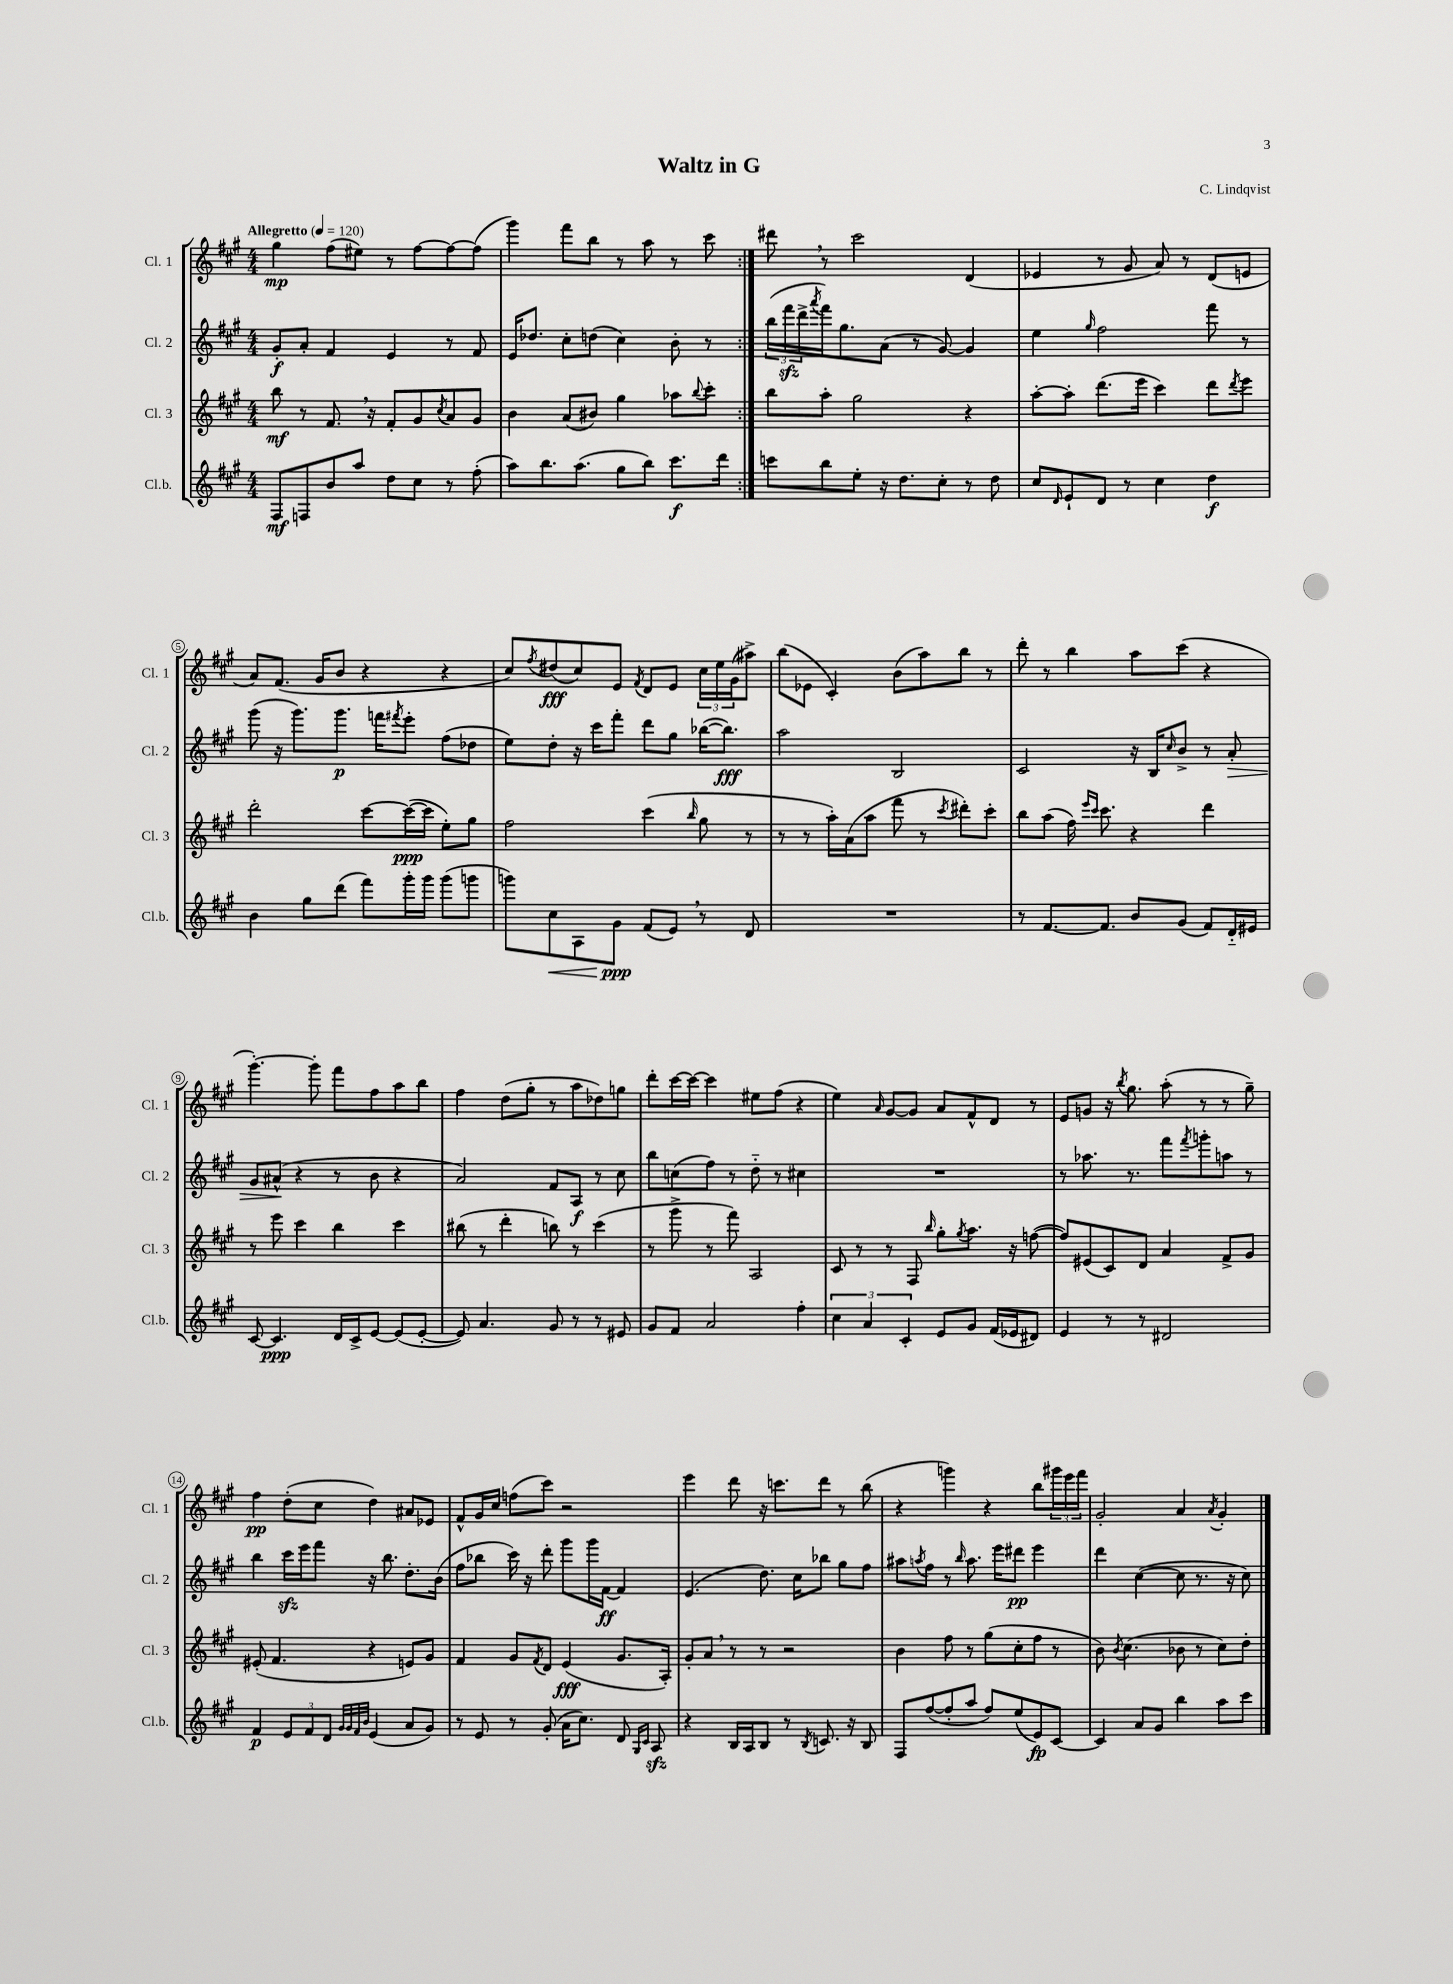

**kern	**dynam	**kern	**dynam	**kern	**dynam	**kern	**dynam
*part4	*part4	*part3	*part3	*part2	*part2	*part1	*part1
*staff4	*staff4	*staff3	*staff3	*staff2	*staff2	*staff1	*staff1
*I"Cl.b.	*	*I"Cl. 3	*	*I"Cl. 2	*	*I"Cl. 1	*
*I'Cl.b.	*	*I'Cl. 3	*	*I'Cl. 2	*	*I'Cl. 1	*
*clefG2	*	*clefG2	*	*clefG2	*	*clefG2	*
*k[f#c#g#]	*	*k[f#c#g#]	*	*k[f#c#g#]	*	*k[f#c#g#]	*
*M4/4	*	*M4/4	*	*M4/4	*	*M4/4	*
*MM120	*	*MM120	*	*MM120	*	*MM120	*
=1	=1	=1	=1	=1	=1	=1	=1
!	!	!	!	!	!	!LO:TX:a:B:t=Allegretto	!
8F#/L	mf	8bb\	mf	8g#'/L	f	4gg#\	mp
8Fn/	.	8r	.	8a'/J	.	.	.
8b/	.	8.f#,/	.	4f#/	.	(8ff#\L	.
8aa/J	.	.	.	.	.	8ee#X\J)	.
.	.	16r	.	.	.	.	.
8dd\L	.	8f#'/L	.	4e/	.	8r	.
8cc#\J	.	8g#/	.	.	.	[8ff#\L	.
.	.	8qcc#/	.	.	.	.	.
8r	.	8a/	.	8r	.	8ff#\_	.
(8ff#'\	.	8g#/J	.	8f#/	.	(8ff#\J]	.
=2	=2	=2	=2	=2	=2	=2	=2
8aa\L)	.	4b\	.	16e/KL	.	4ggg#\)	.
.	.	.	.	8.dd-X/J	.	.	.
8.bb\	.	.	.	.	.	.	.
.	.	(8a/L	.	8cc#'\L	.	8fff#\L	.
(8.aa\J	.	.	.	.	.	.	.
.	.	8b#X/J)	.	(8ddn\J	.	8bb\J	.
8gg#\L	.	4gg#\	.	4cc#\)	.	8r	.
8bb\J)	.	.	.	.	.	8aa\	.
8.ccc#\L	f	8aa-X\L	.	8b'\	.	8r	.
.	.	8qqbb/	.	.	.	.	.
.	.	8ccc#'\J	.	8r	.	8ccc#\	.
16ddd\Jk	.	.	.	.	.	.	.
=3:|!	=3:|!	=3:|!	=3:|!	=3:|!	=3:|!	=3:|!	=3:|!
8cccn\L	.	8bb\L	.	(24bb\LL	.	8ddd#X,\	.
.	.	.	.	24fff#zz\	.	.	.
.	.	.	.	24ddd^\	.	.	.
.	.	.	.	8qaaa/	.	.	.
8bb\	.	8aa'\J	.	16fff#\J)	.	8r	.
.	.	.	.	8.gg#\	.	.	.
8ee'\J	.	2gg#\	.	.	.	2ccc#\	.
16r	.	.	.	(8a\J	.	.	.
8.dd\L	.	.	.	.	.	.	.
.	.	.	.	8r	.	.	.
8cc#'\J	.	.	.	[8g#/)	.	.	.
8r	.	4r	.	4g#/]	.	(4d/	.
8dd\	.	.	.	.	.	.	.
=4	=4	=4	=4	=4	=4	=4	=4
8cc#/L	.	[8aa'\L	.	4ee\	.	4e-X/	.
16qqd/	.	.	.	.	.	.	.
8e`/	.	8aa'\J]	.	.	.	.	.
.	.	.	.	16qqgg#/	.	.	.
8d/J	.	(8.ddd\L	.	2ff#\	.	8r	.
8r	.	.	.	.	.	8g#/	.
.	.	16eee\Jk	.	.	.	.	.
4cc#\	.	4ccc#\)	.	.	.	8a/)	.
.	.	.	.	.	.	8r	.
4dd\	f	8ddd\L	.	8fff#\	.	(8d/L	.
.	.	8qddd/	.	.	.	.	.
.	.	8eee\J	.	8r	.	8en/J	.
!!LO:LB:g=z
=5	=5	=5	=5	=5	=5	=5	=5
4b\	.	2ddd'\	.	(8ggg#\	.	8a/L)	.
.	.	.	.	16r	.	(8.f#/J	.
.	.	.	.	8.ggg#\L)	.	.	.
8gg#\L	.	.	.	.	.	.	.
.	.	.	.	.	.	16g#/KL	.
(8ddd\J	.	.	.	8.ggg#\J	p	8b/J	.
8fff#\L)	.	[8ccc#\L	.	.	.	4r	.
.	.	.	.	16fffn\KL	.	.	.
.	.	.	.	8qfff#X/	.	.	.
16ggg#'\L	.	(16ccc#\L_	ppp	8eee'\J	.	.	.
16ggg#\JJ	.	16ccc#\JJ]	.	.	.	.	.
(8ggg#\L	.	8ee'\L)	.	(8ff#\L	.	4r	.
8gggn\J	.	8gg#\J	.	8dd-X\J	.	.	.
=6	=6	=6	=6	=6	=6	=6	=6
8gggn\L)	.	2ff#\	.	8ee\L)	.	8cc#/L)	.
.	.	.	.	.	.	8qff#/	.
!	!LO:HP:b	!	!	!	!	!	!
8cc#\	<	.	.	8dd'\J	.	(8dd#X/	fff
8A\	.	.	.	16r	.	8cc#/)	.
.	.	.	.	16ccc#\KL	.	.	.
8g#\J	ppp	.	.	8fff#'\J	.	8e/J	.
.	.	.	.	.	.	8qf#/	.
(8f#/L	[	(4ccc#\	.	8ddd\L	.	8d/L	.
8e,/J)	.	.	.	8gg#\J	.	8e/J	.
.	.	16qqbb/	.	.	.	.	.
8r	.	8gg#\	.	([16bb-X\KL	.	24cc#\LL	.
.	.	.	.	.	.	24ee\	.
.	.	.	.	8.bb-\J])	fff	.	.
.	.	.	.	.	.	(24g#\J	.
8d/	.	8r	.	.	.	8aa#X^\J)	.
=7	=7	=7	=7	=7	=7	=7	=7
1r	.	8r	.	2aa\	.	(8bb\L	.
.	.	8r	.	.	.	8e-X\J	.
.	.	16aa'\LL)	.	.	.	4c#'/)	.
.	.	(16a\J	.	.	.	.	.
.	.	8aa\J	.	.	.	.	.
.	.	8fff#\	.	2B/	.	(8b\L	.
.	.	8r	.	.	.	8aa\)	.
.	.	8qccc#/	.	.	.	.	.
.	.	8ddd#X'\L)	.	.	.	8bb\J	.
.	.	8ccc#'\J	.	.	.	8r	.
=8	=8	=8	=8	=8	=8	=8	=8
8r	.	8bb\L	.	2c#/	.	8ddd'\	.
[8.f#/L	.	(8aa\J	.	.	.	8r	.
.	.	16ff#\)	.	.	.	4bb\	.
.	.	16qqeee/LL	.	.	.	.	.
.	.	16qqccc#/JJ	.	.	.	.	.
8.f#/J]	.	8.ccc#\	.	.	.	.	.
8b/L	.	4r	.	16r	.	8aa\L	.
.	.	.	.	16B/KL	.	.	.
.	.	.	.	16qqcc#/	.	.	.
(8g#/J	.	.	.	8b^/J	.	(8ccc#\J	.
8f#/L)	.	4ddd\	.	8r	.	4r	.
!	!	!	!	!	!LO:HP:b	!	!
16d/L	.	.	.	8a'/	>	.	.
16e#X/JJ	.	.	.	.	.	.	.
!!LO:LB:g=z
=9	=9	=9	=9	=9	=9	=9	=9
[8c#/	.	8r	.	8g#/L	.	[4.ggg#'\)	.
4.c#/]	ppp	8eee\	.	(8a#X^^/J	.	.	.
.	.	4ccc#\	.	4r	]	.	.
.	.	.	.	.	.	8ggg#'\]	.
16d/LL	.	4bb\	.	8r	.	8fff#\L	.
16c#^/J	.	.	.	.	.	.	.
[8e/J	.	.	.	8b\	.	8ff#\	.
(8e/L]	.	4ccc#\	.	4r	.	8aa\	.
[8e'/J	.	.	.	.	.	8bb\J	.
=10	=10	=10	=10	=10	=10	=10	=10
8e/])	.	(8bb#X\	.	2a/)	.	4ff#\	.
4.a/	.	8r	.	.	.	.	.
.	.	4ddd'\	.	.	.	(8dd\L	.
.	.	.	.	.	.	8gg#'\J	.
8g#/	.	8bbn\)	.	8f#/L	.	8r	.
8r	.	8r	.	8A/J	f	8aa\L	.
8r	.	(4ccc#\	.	8r	.	8dd-X\)	.
8e#X/	.	.	.	8cc#\	.	8ggn\J	.
=11	=11	=11	=11	=11	=11	=11	=11
8g#/L	.	8r	.	8bb\L	.	8ddd'\L	.
8f#/J	.	8ggg#^\	.	(8ccn\	.	[16ccc#\L	.
.	.	.	.	.	.	16ccc#\JJ_	.
2a/	.	8r	.	8ff#\J)	.	4ccc#\]	.
.	.	8fff#\)	.	8r	.	.	.
.	.	2A/	.	8dd\	.	8ee#X\L	.
.	.	.	.	8r	.	(8ff#\J	.
4ff#'\	.	.	.	4cc#X\	.	4r	.
=12	=12	=12	=12	=12	=12	=12	=12
6cc#\	.	8c#/	.	1r	.	4ee\)	.
.	.	8r	.	.	.	.	.
6a/	.	.	.	.	.	.	.
.	.	.	.	.	.	16qqa/	.
.	.	8r	.	.	.	[8g#/L	.
6c#'/	.	.	.	.	.	.	.
.	.	8F#/	.	.	.	8g#/J]	.
.	.	16qqbb/	.	.	.	.	.
8e/L	.	8gg#'\L	.	.	.	8a/L	.
.	.	8qgg#/	.	.	.	.	.
8g#/J	.	8.aa\J	.	.	.	8f#^^/	.
(16f#/LL	.	.	.	.	.	8d/J	.
16e-X/J	.	16r	.	.	.	.	.
8d#X/J)	.	([8ffn\	.	.	.	8r	.
=13	=13	=13	=13	=13	=13	=13	=13
4e/	.	8ff/L])	.	8r	.	8e/L	.
.	.	(8e#X/	.	8.aa-X\	.	8gn/J	.
8r	.	8c#/)	.	.	.	16r	.
.	.	.	.	.	.	8qbb/	.
.	.	.	.	8.r	.	8.gg#\	.
8r	.	8d/J	.	.	.	.	.
2d#X/	.	4a/	.	8fff#\L	.	(8aa'\	.
.	.	.	.	8qfff#/	.	.	.
.	.	.	.	8gggn'\	.	8r	.
.	.	8f#^/L	.	8aan\J	.	8r	.
.	.	8g#/J	.	8r	.	8gg#~\)	.
!!LO:LB:g=z
=14	=14	=14	=14	=14	=14	=14	=14
4f#/	p	(8e#X'/	.	4bb\	.	4ff#\	pp
.	.	4.f#/	.	.	.	.	.
12e/L	.	.	.	16ccc#zz\LL	.	(8dd'\L	.
.	.	.	.	16eee\J	.	.	.
12f#/	.	.	.	.	.	.	.
.	.	.	.	8fff#\J	.	8cc#\J	.
12d/J	.	.	.	.	.	.	.
32qqg#/LLL	.	.	.	.	.	.	.
32qqg#/	.	.	.	.	.	.	.
32qqf#/	.	.	.	.	.	.	.
32qqb/JJJ	.	.	.	.	.	.	.
(4e/	.	4r	.	16r	.	4dd\)	.
.	.	.	.	8.bb\	.	.	.
8a/L	.	8en/L)	.	8.dd'\L	.	8a#X/L	.
8g#/J)	.	8g#/J	.	.	.	8e-X/J	.
.	.	.	.	(16b\Jk	.	.	.
=15	=15	=15	=15	=15	=15	=15	=15
8r	.	4f#/	.	8ff#\L	.	8f#^^/L	.
8e/	.	.	.	8bb-X\J	.	16g#/L	.
.	.	.	.	.	.	16cc#/JJ	.
8r	.	8g#/L	.	16ccc#\)	.	(8ffn\L	.
.	.	.	.	16r	.	.	.
.	.	8qf#/	.	.	.	.	.
(8g#'/	.	8d/J	.	8ddd'\	.	8ccc#\J)	.
16a\KL	.	(4e/	fff	8ggg#\L	.	2r	.
8.cc#\J)	.	.	.	.	.	.	.
.	.	.	.	16ggg#\L	.	.	.
.	.	.	.	[16f#\JJ	ff	.	.
8d/	.	8.g#/L	.	4f#/]	.	.	.
16qqG#/LL	.	.	.	.	.	.	.
16qqc#/JJ	.	.	.	.	.	.	.
8Azz/	.	.	.	.	.	.	.
.	.	16A'/Jk)	.	.	.	.	.
=16	=16	=16	=16	=16	=16	=16	=16
4r	.	8g#'/L	.	(4.e/	.	4eee\	.
.	.	8a,/J	.	.	.	.	.
16B/LL	.	8r	.	.	.	8ddd\	.
16A/J	.	.	.	.	.	.	.
8B/J	.	8r	.	8.dd\)	.	16r	.
.	.	.	.	.	.	8.cccn\L	.
8r	.	2r	.	.	.	.	.
.	.	.	.	16cc#\KL	.	.	.
8qB/	.	.	.	.	.	.	.
8.cn/	.	.	.	8bb-X\J	.	8ddd\J	.
.	.	.	.	8gg#\L	.	8r	.
16r	.	.	.	.	.	.	.
8B/	.	.	.	8ff#\J	.	(8bb\	.
=17	=17	=17	=17	=17	=17	=17	=17
8F#/L	.	4b\	.	8aa#X\L	.	4r	.
.	.	.	.	8qaan/	.	.	.
([8ff#/	.	.	.	8ff#\J	.	.	.
8ff#'/]	.	8ff#\	.	8r	.	4gggn\)	.
.	.	.	.	16qqbb/	.	.	.
8aa/J	.	8r	.	8.aa\	.	.	.
8ff#/L)	.	(8gg#\L	.	.	.	4r	.
.	.	.	.	16eee\KL	.	.	.
(8ee/	.	8cc#'\	.	8ddd#X\J	pp	.	.
8e/)	fp	8ff#\J	.	4eee\	.	8bb\L	.
[8c#/J	.	8r	.	.	.	24ggg#X\L	.
.	.	.	.	.	.	24eee\	.
.	.	.	.	.	.	24fff#\JJ	.
=18	=18	=18	=18	=18	=18	=18	=18
4c#/]	.	8b\)	.	4ddd\	.	2g#'/	.
.	.	8qb/	.	.	.	.	.
.	.	(4.cc#\	.	.	.	.	.
8a/L	.	.	.	([4cc#\	.	.	.
8g#/J	.	.	.	.	.	.	.
4bb\	.	8b-X\	.	8cc#\]	.	4a/	.
.	.	8r	.	8.r	.	.	.
.	.	.	.	.	.	8qa/	.
8aa\L	.	8cc#\L)	.	.	.	4g#'/	.
.	.	.	.	16r	.	.	.
8ccc#\J	.	8dd'\J	.	8cc#\)	.	.	.
==	==	==	==	==	==	==	==
*-	*-	*-	*-	*-	*-	*-	*-
